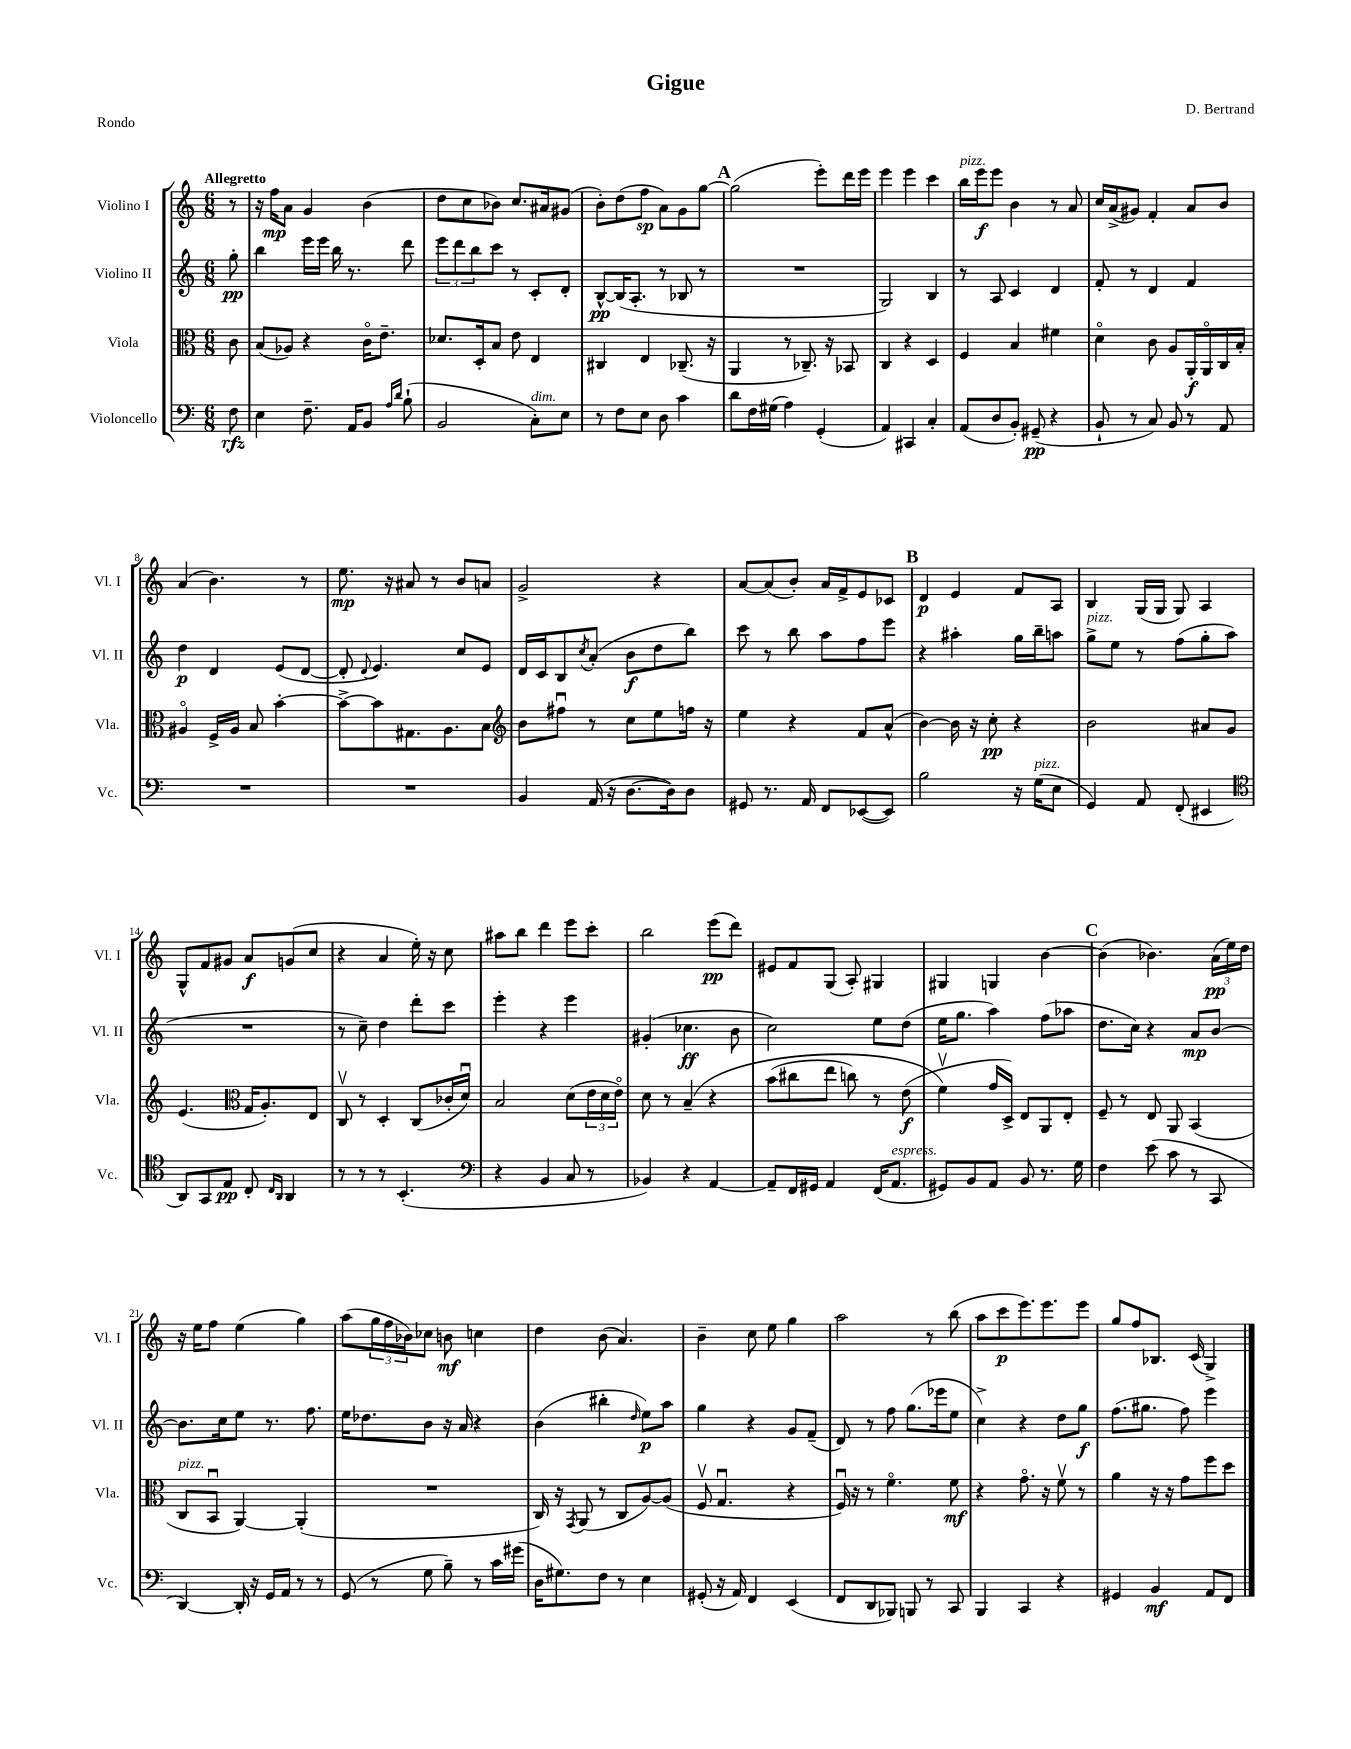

**kern	**kern	**kern	**kern
*staff4	*staff3	*staff2	*staff1
*clefF4	*clefC3	*clefG2	*clefG2
*k[]	*k[]	*k[]	*k[]
*M6/8	*M6/8	*M6/8	*M6/8
8F\	8c\	8gg'\	8r
=	=	=	=
4E\	(8B/L	4bb\	16r
.	.	.	16ff\LK
.	8A-/J)	.	8a\J
8.F~\	4r	16eee\LL	4g/
.	.	16eee\JJ	.
.	.	16bb\	.
16AA/LK	.	8.r	.
8BB/J	16co\LK	.	(4b\
.	8.e~\J	.	.
16qqA/LL	.	.	.
16qqd/JJ	.	.	.
(8B`\	.	8ddd\	.
=	=	=	=
2BB/	8.d-/L	12eee\L	8dd\L
.	.	12ddd\	.
.	.	.	8cc\
.	.	12bb\	.
.	16D'/k	.	.
.	8B/J	8ccc\J	8b-\J)
.	8e\	8r	8.cc/L
8C'\L)	4E/	8c'/L	.
.	.	.	16a#/k
8E\J	.	8d'/J	(8g#/J
=	=	=	=
8r	4C#/	[8B^^/L	8b'\L)
8F\L	.	(16B/]K	(8dd\
.	.	8.A'/J	.
8E\J	4E/	.	8ff\J
8D\	.	8r	8a\L)
4c\	(8.C-~/	8B-/	8g\
.	.	8r	[8gg\J
.	16r	.	.
=	=	=	=
8d\L	4AA/	2.r	(2gg\]
16F\L	.	.	.
(16G#\JJ	.	.	.
4A\)	8r	.	.
.	8.C-~/)	.	.
(4GG'/	.	.	8eee'\L)
.	16r	.	.
.	8BB-/	.	16ddd\L
.	.	.	16eee\JJ
=	=	=	=
4AA/)	4C/	2G/)	4eee\
4CC#/	4r	.	4eee\
4C'/	4D/	4B/	4ccc\
=	=	=	=
(8AA/L	4F/	8r	16bb\LL
.	.	.	16eee\J
8D/	.	8A/	8eee\J
8BB'/J)	4B/	4c/	4b\
(8GG#~/	.	.	.
4r	4f#\	4d/	8r
.	.	.	8a/
=	=	=	=
8BB`/	4do\	8f'/	16cc/LL
.	.	.	(16a^/J
8r	.	8r	8g#/J)
8C/)	8c\	4d/	4f'/
8BB/	8A/L	.	.
8r	16AA'/L	4f/	8a/L
.	16AAo/	.	.
8AA/	16C/	.	8b/J
.	16B'/JJ	.	.
=	=	=	=
2.r	4A#o/	4dd\	(4a/
.	16F^/LL	4d/	4.b\)
.	16A#/JJ	.	.
.	8B/	.	.
.	[4b'\	(8e/L	.
.	.	[8d/J	8r
=	=	=	=
2.r	8b^\_L	8d'/]	8.ee\
.	.	8qqd/	.
.	8b\]	4.e/)	.
.	.	.	16r
.	8.G#\	.	8a#/
.	.	.	8r
.	8.A\	.	.
.	.	8cc/L	8b/L
.	8B\J	8e/J	8a/J
=	=	=	=
*	*clefG2	*	*
4BB/	8b\L	16d/LL	2g^/
.	.	16c/J	.
.	8ff#u\J	8B/	.
.	.	8qcc/	.
(16AA/	8r	(8a'/J	.
16r	.	.	.
[8.D\L	8cc\L	8b\L	.
.	8ee\	8dd\	4r
16D\]k)	.	.	.
8D\J	16ff\Jk	8bb\J)	.
.	16r	.	.
=	=	=	=
8GG#/	4ee\	8ccc\	[8a/L
8.r	.	8r	(8a/]
.	4r	8bb\	8b'/J)
16AA/	.	.	.
8FF/L	.	8aa\L	16a/LL
.	.	.	16f^/J
([8EE-/	8f/L	8ff\	8e/
8EE-/]J)	(8a^^/J	8eee\J	8c-/J
=	=	=	=
2B\	[4b\)	4r	4d/
.	16b\]	4aa#'\	4e/
.	16r	.	.
.	8cc'\	.	.
16r	4r	16gg\LL	8f/L
(16G\LK	.	16bb~\J	.
8E\J	.	8aa\J	8A/J
=	=	=	=
4GG/)	2b\	8gg^\L	4B/
.	.	8ee\J	.
8AA/	.	8r	(16G/LL
.	.	.	16G/JJ
(8FF'/	.	(8ff\L	8G/)
4EE#/	8a#/L	8gg'\	4A/
.	8g/J	8aa\J	.
=	=	=	=
*clefC4	*	*	*
8AA/L)	(4.e/	2.r	8G^^/L
8GG/	.	.	8f/
8E/J	.	.	8g#/J
*	*clefC3	*	*
8C'/	16G/LK	.	8a/L
.	8.A'/)	.	.
16qqC/LL	.	.	.
16qqAA/JJ	.	.	.
4AA/	.	.	(8g/
.	8E/J	.	8cc/J
=	=	=	=
8r	8Cv/	8r	4r
8r	8r	8cc~\)	.
8r	4D'/	4dd\	4a/
(4.BB'/	.	.	.
.	(8C/L	8ddd'\L	16ee'\)
.	.	.	16r
.	16c-'/L	8ccc\J	8cc\
.	16du/JJ)	.	.
=	=	=	=
*clefF4	*	*	*
4r	2B/	4eee'\	8aa#\L
.	.	.	8bb\J
4BB/	.	4r	4ddd\
8C/	(8d\L	4eee\	8eee\L
8r	24e\L	.	8ccc'\J
.	24d\	.	.
.	24eo\JJ)	.	.
=	=	=	=
4BB-/)	8d\	(4g#'/	2bb\
.	8r	.	.
4r	&(4B~/	4.cc-\	.
[4AA/	4r	.	(8eee\L
.	.	8b\	8ddd\J)
=	=	=	=
8AA~/]L	(8b\L	2cc\)	8e#/L
16FF/L	8cc#\	.	8f/
16GG#/JJ	.	.	.
4AA/	8ee\J	.	(8G/J
.	8cc\)	.	8A'/)
(16FF/LK	8r	8ee\L	4G#/
8.AA/J	.	.	.
.	(8e\	(8dd\J	.
=	=	=	=
8GG#/L)	4fv\&)	16ee\LK	4G#/
.	.	8.gg\J	.
8BB/	.	.	.
8AA/J	16g/LL	4aa\)	4G/
.	16D^/JJ)	.	.
8BB/	8E/L	.	.
8.r	8AA/	(8ff\L	[4b\
.	8E'/J	8aa-\J	.
16G\	.	.	.
=	=	=	=
4F\	8F~/	8.dd\L	(4b\]
.	8r	.	.
.	.	16cc\Jk)	.
(8e\	8E/	4r	4.b-\)
8c\	8AA/	.	.
8r	(4BB/	8a/L	.
8CC/	.	[8b/J	(24a\LL
.	.	.	24ee\)
.	.	.	24dd\JJ
=	=	=	=
[4DD/)	8C/L	8.b\]L	16r
.	.	.	16ee\LK
.	8BBu/J	.	8ff\J
.	.	16cc\k	.
16DD'/]	[4AA/)	8ee\J	(4ee\
16r	.	.	.
16GG/LL	.	8.r	.
16AA/JJ	.	.	.
8r	(4AA'/]	.	4gg\)
.	.	8.ff\	.
8r	.	.	.
=	=	=	=
(8GG/	2.r	16ee\LK	(8aa\L
.	.	8.dd-\	.
8r	.	.	24gg\L
.	.	.	24ff\
.	.	.	24b-\J)
8G\	.	8b\J	8cc-\J
8B~\)	.	16r	8b\
.	.	16a/	.
8r	.	4r	4cc\
16c\LL	.	.	.
(16g#\JJ	.	.	.
=	=	=	=
16D\LK	16C/)	(4b\	4dd\
8.G#\)	16r	.	.
.	8qGG/	.	.
.	(8AA/	.	.
8F\J	8r	4bb#'\	(8b\
8r	8C/L	.	4.a/)
.	.	16qqdd/	.
4E\	[8A/)	8ee\L)	.
.	(8A/]J	8aa\J	.
=	=	=	=
(8GG#'/	8Fv/	4gg\	4b~\
16r	4.Gu/	.	.
16AA/)	.	.	.
4FF/	.	4r	8cc\
.	.	.	8ee\
(4EE/	4r	8g/L	4gg\
.	.	(8f~/J	.
=	=	=	=
8FF/L	16Fu/)	8d/)	2aa\
.	16r	.	.
8DD/	8r	8r	.
8BBB-/J)	4.fo\	8ff\	.
8BBB/	.	(8.gg\L	.
8r	.	.	8r
.	.	16eee-\k	.
8CC/	8f\	8ee\J	(8bb\
=	=	=	=
4BBB/	4r	4cc^\)	8aa\L
.	.	.	8ccc\
4CC/	8.go\	4r	8.eee\)
.	16r	.	8.eee\
4r	8fv\	8dd\L	.
.	8r	8gg\J	8eee\J
=	=	=	=
4GG#/	4a\	(8.ff\L	8gg/L
.	.	.	8ff/
.	.	8.gg#\J	.
4BB/	16r	.	8.B-/J
.	16r	.	.
.	8g\L	8ff\)	.
.	.	.	(16c/
8AA/L	8ff\	4eee\	4G^/)
8FF/J	8dd\J	.	.
==	==	==	==
*-	*-	*-	*-
